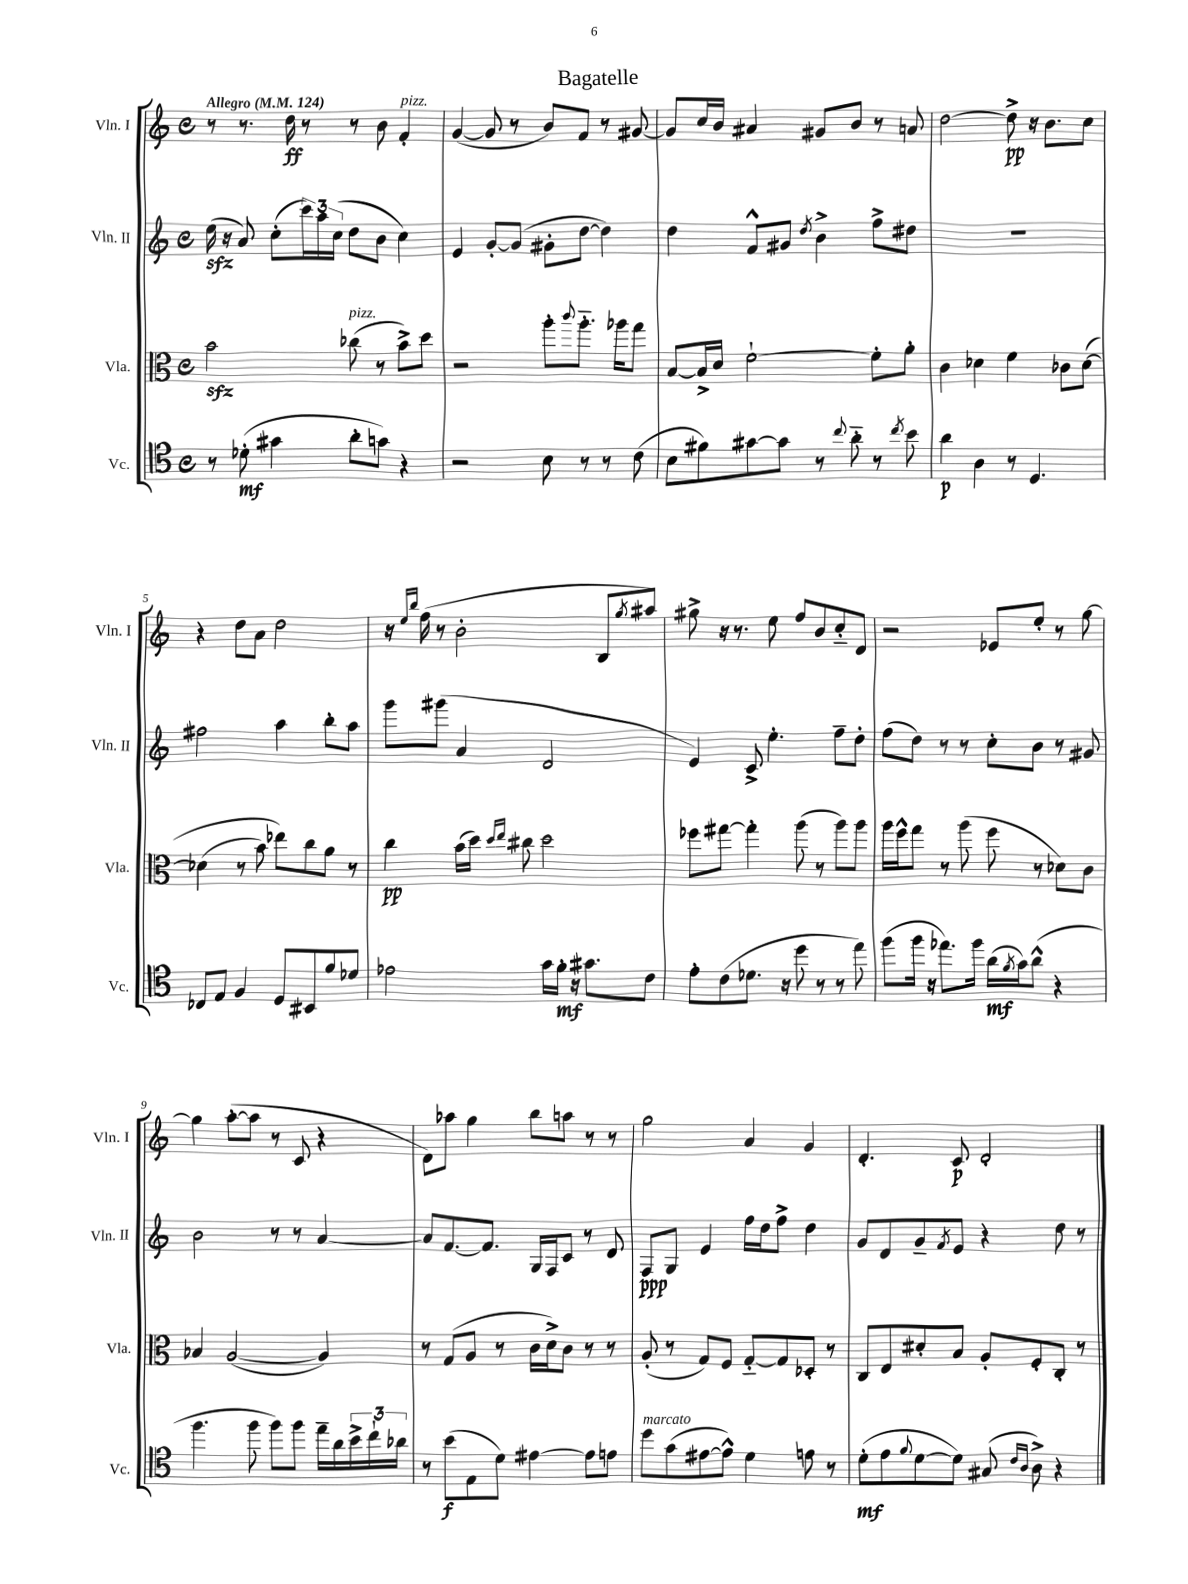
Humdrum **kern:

**kern	**dynam	**kern	**dynam	**kern	**dynam	**kern	**dynam
*part4	*part4	*part3	*part3	*part2	*part2	*part1	*part1
*staff4	*staff4	*staff3	*staff3	*staff2	*staff2	*staff1	*staff1
*I"Vc.	*	*I"Vla.	*	*I"Vln. II	*	*I"Vln. I	*
*I'Vc.	*	*I'Vla.	*	*I'Vln. II	*	*I'Vln. I	*
*clefC4	*	*clefC3	*	*clefG2	*	*clefG2	*
*k[]	*	*k[]	*	*k[]	*	*k[]	*
*M4/4	*	*M4/4	*	*M4/4	*	*M4/4	*
*met(c)	*	*met(c)	*	*met(c)	*	*met(c)	*
*MM124	*	*MM124	*	*MM124	*	*MM124	*
=1	=1	=1	=1	=1	=1	=1	=1
!	!	!	!	!	!	!LO:TX:a:B:t=Allegro	!
8r	.	2bzz\	.	(16eezz\	.	8r	.
.	.	.	.	16r	.	.	.
(8d-X'\	mf	.	.	8a/)	.	8.r	.
4g#X\	.	.	.	(8cc'\L	.	.	.
.	.	.	.	.	.	16dd\	ff
.	.	.	.	24ccc\L)	.	8r	.
.	.	.	.	24aa\	.	.	.
.	.	.	.	(24cc\JJ	.	.	.
!	!	!LO:TX:a:i:t=pizz.	!	!	!	!	!
8a'\L	.	(8cc-X\	.	8dd\L	.	8r	.
8gn\J)	.	8r	.	8b\J	.	8b\	.
!	!	!	!	!	!	!LO:TX:a:i:t=pizz.	!
4r	.	8b^\L)	.	4cc\)	.	4f'/	.
.	.	8dd\J	.	.	.	.	.
=2	=2	=2	=2	=2	=2	=2	=2
2r	.	2r	.	4e/	.	([4g/	.
.	.	.	.	[8g'/L	.	8g/]	.
.	.	.	.	(8g/J]	.	8r	.
8B\	.	8aa'\L	.	8g#X'\L	.	8b/L)	.
.	.	8qqccc/	.	.	.	.	.
8r	.	8.aa\J	.	[8dd\J	.	8f/J	.
8r	.	.	.	4dd\])	.	8r	.
.	.	16aa-X\KL	.	.	.	.	.
(8c\	.	8gg\J	.	.	.	[8g#X/	.
=3	=3	=3	=3	=3	=3	=3	=3
8B\L	.	[8B/L	.	4dd\	.	8g#/L]	.
8f#X\)	.	16B^/L]	.	.	.	16cc/L	.
.	.	16d/JJ	.	.	.	16b/JJ	.
[8g#X\	.	[2f`\	.	8f^^/L	.	4a#X/	.
8g#\J]	.	.	.	8g#X/J	.	.	.
.	.	.	.	8qdd/	.	.	.
8r	.	.	.	4b^\	.	8g#X/L	.
8qqcc/	.	.	.	.	.	.	.
8a\	.	.	.	.	.	8b/J	.
8r	.	8f'\L]	.	8ff^\L	.	8r	.
8qcc/	.	.	.	.	.	.	.
8b\	.	8a'\J	.	8dd#X\J	.	8an/	.
=4	=4	=4	=4	=4	=4	=4	=4
4a\	p	4c\	.	1r	.	[2dd\	.
4A\	.	4d-X\	.	.	.	.	.
8r	.	4f\	.	.	.	8dd^\]	pp
4.D/	.	.	.	.	.	16r	.
.	.	.	.	.	.	8.b\L	.
.	.	8c-X\L	.	.	.	.	.
.	.	([8d-\J	.	.	.	8cc\J	.
!!LO:LB:g=z
=5	=5	=5	=5	=5	=5	=5	=5
8C-X/L	.	(4d-X\]	.	2ff#X\	.	4r	.
8E/J	.	.	.	.	.	.	.
4F/	.	8r	.	.	.	8dd\L	.
.	.	8b\)	.	.	.	8a\J	.
8D/L	.	8ee-X\L)	.	4aa\	.	2dd\	.
8BB#X/	.	8cc\	.	.	.	.	.
8f/	.	8a\J	.	8bb'\L	.	.	.
8d-X/J	.	8r	.	8aa\J	.	.	.
=6	=6	=6	=6	=6	=6	=6	=6
2e-X\	.	4cc\	pp	8ggg\L	.	16r	.
.	.	.	.	.	.	16qqee/LL	.
.	.	.	.	.	.	16qqbb/JJ	.
.	.	.	.	.	.	(16ff\	.
.	.	.	.	(8ggg#X\J	.	8r	.
.	.	(16b\LL	.	4a/	.	2b'\	.
.	.	16dd\JJ)	.	.	.	.	.
.	.	16qqdd/LL	.	.	.	.	.
.	.	16qqee/JJ	.	.	.	.	.
.	.	8cc#X\	.	.	.	.	.
16g\LL	.	2dd\	.	2d/	.	.	.
16f'\JJ	mf	.	.	.	.	.	.
16r	.	.	.	.	.	.	.
8.g#X\L	.	.	.	.	.	.	.
.	.	.	.	.	.	8B/L	.
.	.	.	.	.	.	8qgg/	.
8c\J	.	.	.	.	.	8aa#X/J)	.
=7	=7	=7	=7	=7	=7	=7	=7
8e'\L	.	8ff-X\L	.	4e/)	.	8gg#X^\	.
(8c\	.	[8gg#X\J	.	.	.	16r	.
.	.	.	.	.	.	8.r	.
8.d-X\J	.	4gg#'\]	.	8c^/	.	.	.
.	.	.	.	4.ee'\	.	8ee\	.
16r	.	.	.	.	.	.	.
8dd\	.	(8aa\	.	.	.	8ff/L	.
8r	.	8r	.	.	.	8b/	.
8r	.	8aa\L)	.	8ff~\L	.	8cc/	.
8ee\)	.	8aa\J	.	8dd'\J	.	8d/J	.
=8	=8	=8	=8	=8	=8	=8	=8
(8ff\L	.	16aa\LL	.	(8ff\L	.	2r	.
.	.	16ff^^\J	.	.	.	.	.
16ff\Jk	.	8gg\J	.	8dd\J)	.	.	.
16r	.	.	.	.	.	.	.
8.ee-X\L)	.	8r	.	8r	.	.	.
.	.	(8aa\	.	8r	.	.	.
16ff\Jk	.	.	.	.	.	.	.
(16a\LL	mf	8ff\	.	8cc'\L	.	8e-X/L	.
8qf/	.	.	.	.	.	.	.
16g\J)	.	.	.	.	.	.	.
(8a^^\J	.	8r	.	8b\J	.	8ee'/J	.
4r	.	8d-X\L)	.	8r	.	8r	.
.	.	8c\J	.	8g#X/	.	[8gg\	.
!!LO:LB:g=z
=9	=9	=9	=9	=9	=9	=9	=9
4.ff\	.	4B-X/	.	2b\	.	4gg\]	.
.	.	([2A/	.	.	.	([8aa'\L	.
8ff\	.	.	.	.	.	8aa\J]	.
8ff\L)	.	.	.	8r	.	8r	.
8ff\J	.	.	.	8r	.	8c/	.
16ee~\LL	.	4A/])	.	[4a/	.	4r	.
16a\	.	.	.	.	.	.	.
24b^\	.	.	.	.	.	.	.
24cc`\	.	.	.	.	.	.	.
24a-X\JJ	.	.	.	.	.	.	.
=10	=10	=10	=10	=10	=10	=10	=10
8r	.	8r	.	8a/L]	.	8d\L)	.
(8b\L	f	(8G/L	.	[8.f/	.	8aa-X\J	.
8E\	.	8A/J	.	.	.	4gg\	.
.	.	.	.	8.f/J]	.	.	.
8d\J)	.	8r	.	.	.	.	.
[4e#X\	.	16c\LL	.	16G/LL	.	8bb\L	.
.	.	16d^\J)	.	16F/J	.	.	.
.	.	8c\J	.	8c/J	.	8aan\J	.
8e#\L]	.	8r	.	8r	.	8r	.
8en\J	.	8r	.	8d/	.	8r	.
=11	=11	=11	=11	=11	=11	=11	=11
!LO:TX:a:i:t=marcato	!	!	!	!	!	!	!
8dd\L	.	(8A'/	.	8F/L	ppp	2gg\	.
(8g\	.	8r	.	8G/J	.	.	.
[8e#X\	.	8G/L)	.	4e/	.	.	.
8e#^^\J])	.	8F/J	.	.	.	.	.
4d\	.	[8G/L	.	16ff\LL	.	4a/	.
.	.	.	.	16dd\J	.	.	.
.	.	8G/]	.	8ff^\J	.	.	.
8en\	.	8D-X'/J	.	4dd\	.	4g/	.
8r	.	8r	.	.	.	.	.
=12	=12	=12	=12	=12	=12	=12	=12
(8d'\L	mf	8C/L	.	8g/L	.	4.d'/	.
8e\	.	8E/	.	8d/	.	.	.
8qqf/	.	.	.	.	.	.	.
[8d\	.	8d#X'/	.	8g~/	.	.	.
.	.	.	.	8qf/	.	.	.
8d\J])	.	8B/J	.	8e/J	.	8c/	p
(8G#X/	.	8A'/L	.	4r	.	2d'/	.
16qqc/LL	.	.	.	.	.	.	.
16qqA/JJ	.	.	.	.	.	.	.
8A^\)	.	8F'/	.	.	.	.	.
4r	.	8C'/J	.	8dd\	.	.	.
.	.	8r	.	8r	.	.	.
==	==	==	==	==	==	==	==
*-	*-	*-	*-	*-	*-	*-	*-
